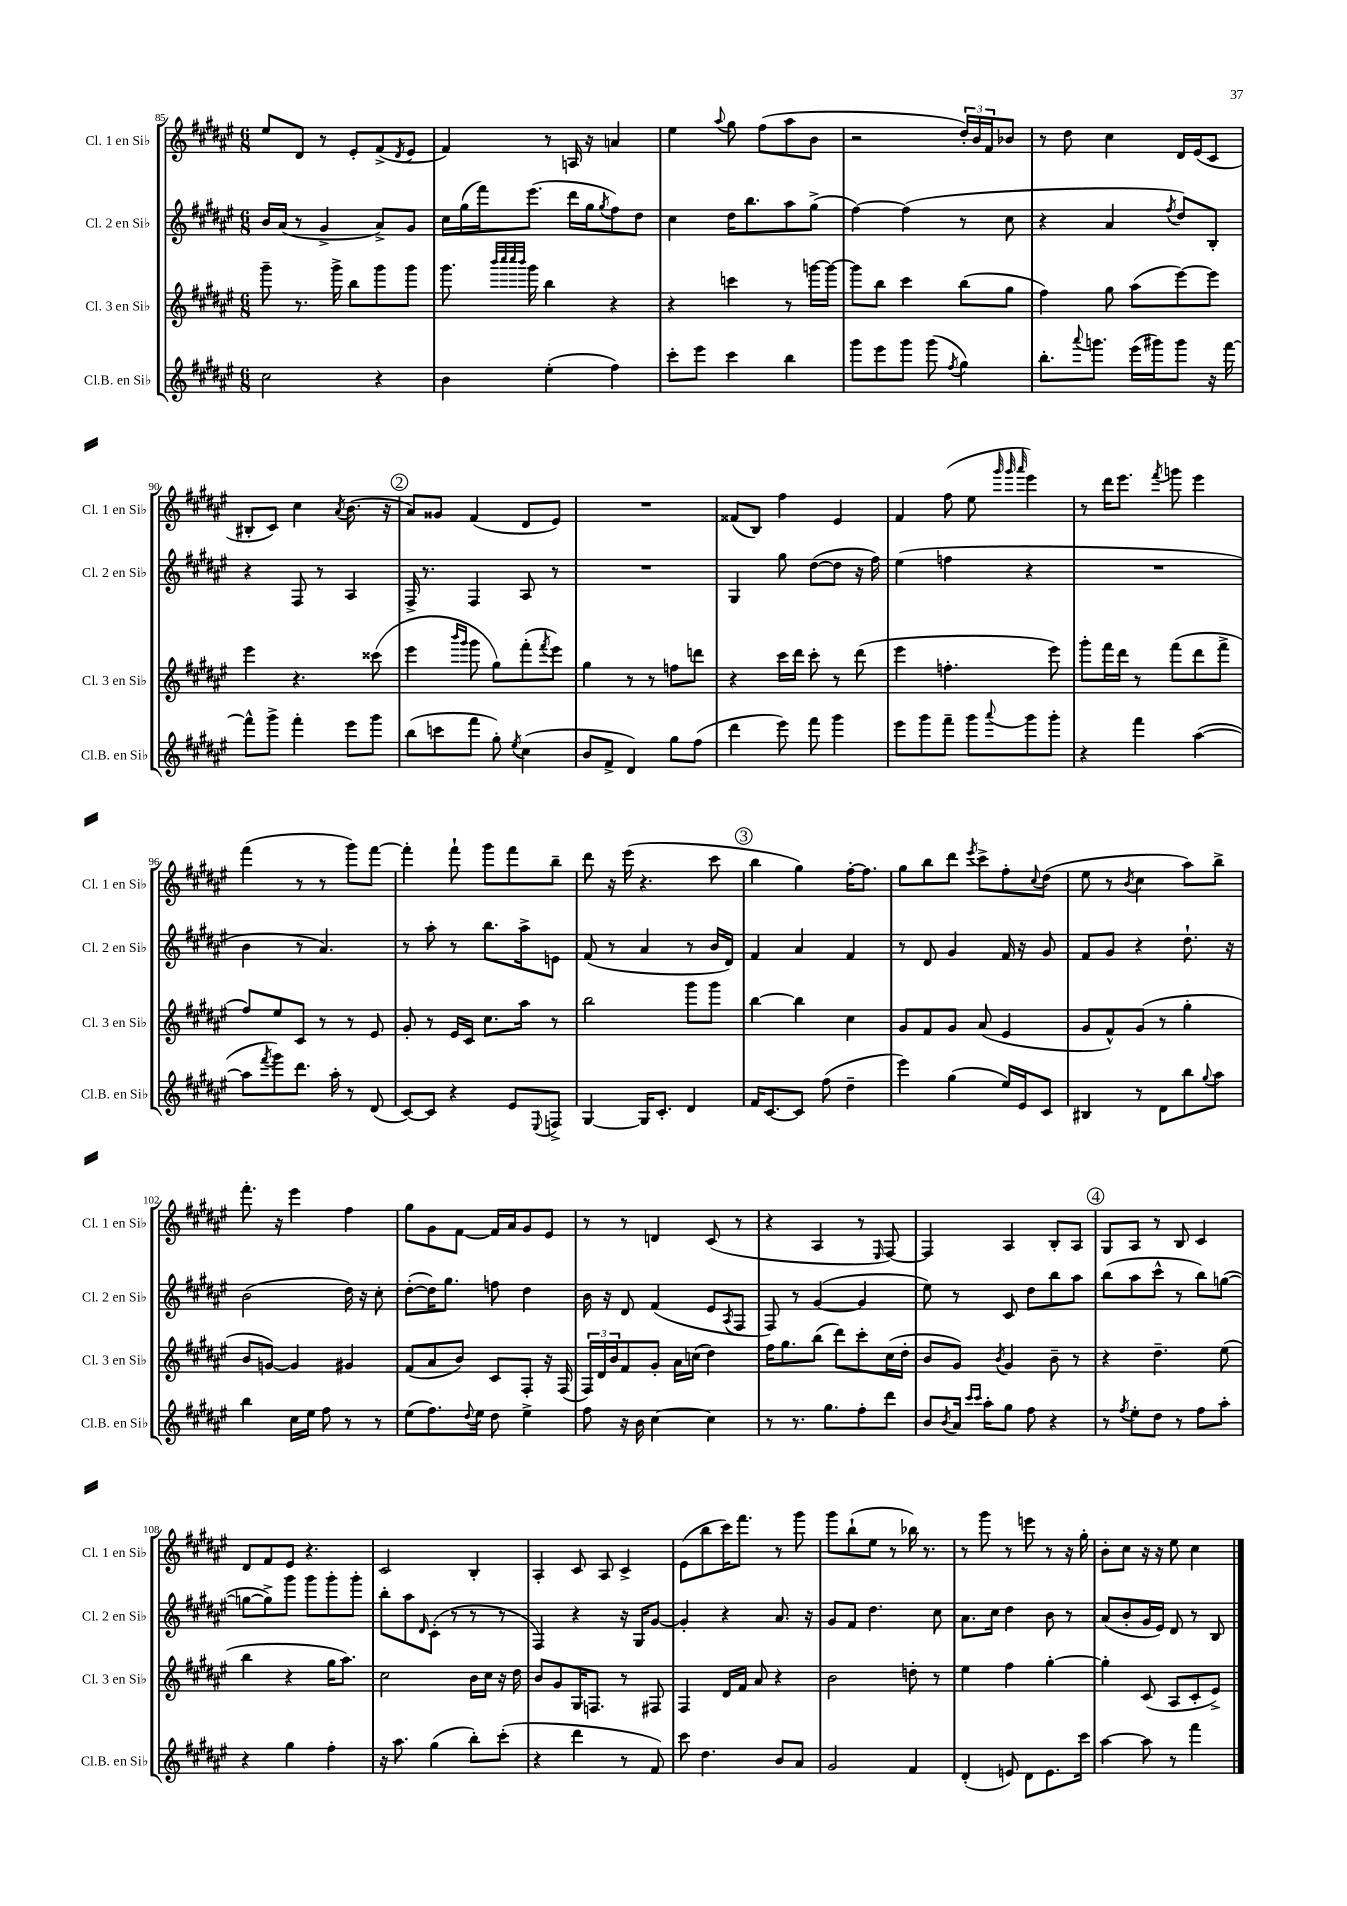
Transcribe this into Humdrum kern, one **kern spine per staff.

**kern	**kern	**kern	**kern
*staff4	*staff3	*staff2	*staff1
*clefG2	*clefG2	*clefG2	*clefG2
*k[f#c#g#d#a#e#]	*k[f#c#g#d#a#e#]	*k[f#c#g#d#a#e#]	*k[f#c#g#d#a#e#]
*M6/8	*M6/8	*M6/8	*M6/8
2cc#	8ggg#~	16b	8ee#
.	.	(16a#	.
.	8.r	8r	8d#
.	.	4g#^	8r
.	16ggg#^	.	.
.	8bb	.	8e#'
4r	8ggg#	8a#^)	(8f#^
.	.	.	8qd#
.	8ggg#	8g#	8e#
=	=	=	=
4b	8.ggg#	16cc#	4f#)
.	.	(16gg#	.
.	.	16fff#)	.
.	32qqbbb	.	.
.	32qqcccc#	.	.
.	32qqcccc#	.	.
.	32qqbbb	.	.
.	16ggg#	(8.eee#	.
(4ee#'	4bb	.	8r
.	.	16ddd#	16A
.	.	16gg#	16r
.	.	8qgg#	.
4ff#)	4r	8ff#)	4a
.	.	8dd#	.
=	=	=	=
8ccc#'	4r	4cc#	4ee#
8eee#	.	.	.
.	.	.	8qqaa#
4ccc#	4ccc	16dd#	8gg#
.	.	8.bb	.
.	.	.	(8ff#
4bb	8r	8aa#	8aa#
.	[16ggg	(8gg#^	8b
.	16ggg_	.	.
=	=	=	=
8ggg#	8ggg]	[4ff#)	2r
8eee#	8bb	.	.
8ggg#	4ccc#	(4ff#]	.
(8ggg#	.	.	.
8qff#	.	.	.
4gg#)	(8bb	8r	24dd#')
.	.	.	24b
.	.	.	24f#
.	8gg#	8cc#	8b-
=	=	=	=
8.bb'	4ff#)	4r	8r
.	.	.	8dd#
8qqaaa#	.	.	.
8.ggg	.	.	.
.	8gg#	4a#	4cc#
(16eee#	(8aa#	.	.
16ggg#)	.	.	.
.	.	8qff#	.
8ggg#	[8eee#)	8dd#)	16d#
.	.	.	(16e#
16r	8eee#]	8B'	8c#
[16fff#	.	.	.
=	=	=	=
8fff#^^]	4eee#	4r	8B#'
8ggg#^	.	.	8c#)
4fff#'	4.r	8F#	4cc#
.	.	8r	.
.	.	.	8qa#
8eee#	.	4A#	(8.b
8ggg#	(8ccc##	.	.
.	.	.	16r
=	=	=	=
(8bb	4eee#	16F#^	8a#)
.	.	8.r	.
8ccc	.	.	8g##
.	16qqbbb	.	.
.	16qqggg#	.	.
8fff#	8ggg#	4F#	(4f#
8gg#')	8gg#)	.	.
8qee#	.	.	.
(4cc#	(8fff#'	8A#	8d#
.	8qfff#	.	.
.	8eee#)	8r	8e#)
=	=	=	=
8b	4gg#	2.r	2.r
8f#^	.	.	.
4d#)	8r	.	.
.	8r	.	.
8gg#	8ff	.	.
(8ff#	8ddd	.	.
=	=	=	=
4ddd#	4r	4G#	(8f##
.	.	.	8B)
8eee#)	16ccc#	8gg#	4ff#
.	16ddd#	.	.
8fff#	8ccc#'	([8dd#	.
4ggg#	8r	8dd#]	4e#
.	(8ddd#	16r	.
.	.	16ff#)	.
=	=	=	=
8eee#	4eee#	(4ee#	4f#
8ggg#	.	.	.
8fff#~	4.ff'	4ff	(8ff#
8ggg#	.	.	8ee#
.	.	.	32qqggg#
.	.	.	32qqggg#
8qqaaa#	.	.	32qqaaa#
8ggg#	.	4r	4eee#)
8ggg#'	8eee#)	.	.
=	=	=	=
4r	8ggg#'	2.r	8r
.	16fff#	.	16ddd#
.	16ddd#	.	8.eee#
4fff#	8r	.	.
.	.	.	8qfff#
.	(8fff#	.	8ggg
([4aa#	8ddd#	.	4eee#
.	8fff#^	.	.
=	=	=	=
8aa#]	8ff#)	4b	(4fff#
8qfff#	.	.	.
8ggg#)	8ee#	.	.
8.ddd#	8c#	8r	8r
.	8r	4.a#)	8r
16aa#'	.	.	.
8r	8r	.	8ggg#)
(8d#	8e#	.	[8fff#
=	=	=	=
[8c#)	8g#'	8r	4fff#']
8c#]	8r	8aa#'	.
4r	16e#	8r	8fff#`
.	16c#	.	.
.	8.cc#	8.bb	8ggg#
8e#	.	.	8fff#
.	16aa#	16aa#^	.
8qqE#	.	.	.
8F^	8r	8e	8bb~
=	=	=	=
[4G#	2bb	(8f#	8ddd#
.	.	8r	16r
.	.	.	(16eee#
16G#]	.	4a#	4.r
8.c#'	.	.	.
4d#	8ggg#	8r	.
.	8ggg#	16b	8ccc#
.	.	16d#)	.
=	=	=	=
16f#	[4bb	4f#	4bb
[8.c#	.	.	.
8c#]	4bb]	4a#	4gg#)
(8ff#	.	.	.
4dd#~	4cc#	4f#	[16ff#'
.	.	.	8.ff#]
=	=	=	=
4eee#)	8g#	8r	8gg#
.	8f#	8d#	8bb
(4gg#	8g#	4g#	8ddd#
.	.	.	8qeee#
.	(8a#	.	8ccc#^
16ee#)	4e#	16f#	8ff#'
16e#	.	16r	.
.	.	.	8qqcc#
8c#	.	8g#	(8dd#
=	=	=	=
4B#	8g#	8f#	8ee#
.	8f#^^)	8g#	8r
.	.	.	8qb
8r	(8g#	4r	4cc#
8d#	8r	.	.
8bb	4gg#'	8.dd#`	8aa#)
8qqgg#	.	.	.
8aa#	.	.	8bb^
.	.	16r	.
=	=	=	=
4bb	8b	(2b	8.fff#'
.	[8g)	.	.
.	.	.	16r
16cc#	4g]	.	4eee#
16ee#	.	.	.
8ff#	.	.	.
8r	4g#	16dd#)	4ff#
.	.	16r	.
8r	.	8cc#'	.
=	=	=	=
(8ee#	(8f#	([8dd#'	8gg#
8.ff#)	8a#	16dd#])	8g#
.	.	8.gg#	.
.	8b)	.	[8f#
8qqdd#	.	.	.
16ee#	.	.	.
8dd#	8c#	8ff	16f#]
.	.	.	16a#
4ee#^	8F#'	4dd#	8g#
.	16r	.	8e#
.	(16F#	.	.
=	=	=	=
8ff#	24F#)	16b	8r
.	24d#	.	.
.	.	16r	.
.	24b	.	.
16r	8f#	8d#	8r
16b	.	.	.
[4cc#	8g#'	(4f#	4d
.	16a#	.	.
.	(16cc	.	.
4cc#]	4dd#)	8e#	(8c#
.	.	8qA#	.
.	.	8F#	8r
=	=	=	=
8r	16ff#	8F#)	4r
.	8.gg#	.	.
8.r	.	8r	.
.	(8bb	([4g#	4A#
8.gg#	.	.	.
.	8ddd#)	.	.
8ff#'	8ccc#'	4g#]	8r
.	.	.	16qqE#
8ddd#	(16cc#	.	[8F#)
.	16dd#'	.	.
=	=	=	=
8b	8b	8ee#)	4F#]
8qb	.	.	.
16a#	8g#)	8r	.
16qqccc#	.	.	.
16qqccc#	.	.	.
16aa#'	.	.	.
.	8qb	.	.
8gg#	4g#	8c#	4A#
8ff#	.	8dd#	.
4r	8b~	8bb	8B'
.	8r	8aa#	8A#
=	=	=	=
8r	4r	(8bb	8G#
8qff#	.	.	.
8ee#'	.	8aa#	8A#
8dd#	4.dd#~	8ccc#^^	8r
8r	.	8r	8B
8ff#	.	8bb)	4c#
8aa#'	(8ee#	([8gg	.
=	=	=	=
4r	4bb	8gg_	8d#
.	.	8gg^])	8f#
4gg#	4r	8ggg#	8e#
.	.	8ggg#	4.r
4ff#'	16gg#	8ggg#'	.
.	8.aa#)	.	.
.	.	8ggg#'	.
=	=	=	=
16r	2cc#	8bb'	2c#
8.aa#	.	.	.
.	.	8aa#	.
.	.	16qqd#	.
(4gg#	.	(8c#'	.
.	.	8r	.
8bb')	16b	8r	4B'
.	16cc#	.	.
(8ccc#'	16r	8r	.
.	16dd#	.	.
=	=	=	=
4r	8b	4F#)	4A#'
.	8g#	.	.
4ddd#	16G#	4r	8c#
.	8.F	.	.
.	.	.	8A#
8r	8r	16r	4c#^
.	.	16G#	.
8f#)	8F#	[8g#	.
=	=	=	=
8ccc#	4F#	4g#']	(8e#
4.dd#	.	.	8bb
.	16d#	4r	16ccc#)
.	16f#	.	8.fff#
.	8a#	.	.
8b	4r	8.a#	8r
8a#	.	.	8ggg#
.	.	16r	.
=	=	=	=
2g#	2b	8g#	8ggg#
.	.	8f#	(8bb`
.	.	4.dd#	8ee#
.	.	.	8r
4f#	8dd'	.	16bb-)
.	.	.	8.r
.	8r	8cc#	.
=	=	=	=
(4d#'	4ee#	8.a#	8r
.	.	.	8ggg#
.	.	16cc#	.
8e)	4ff#	4dd#	8r
8d#	.	.	8eee
8.e	[4gg#'	8b	8r
.	.	8r	16r
16ccc#	.	.	16gg#'
=	=	=	=
[4aa#	4gg#']	(8a#	8b'
.	.	8b'	8cc#
8aa#]	(8c#	16g#	16r
.	.	16e#)	16r
8r	8A#	8d#	8ee#
4fff#	8c#'	8r	4cc#
.	8e#^)	8B	.
==	==	==	==
*-	*-	*-	*-
